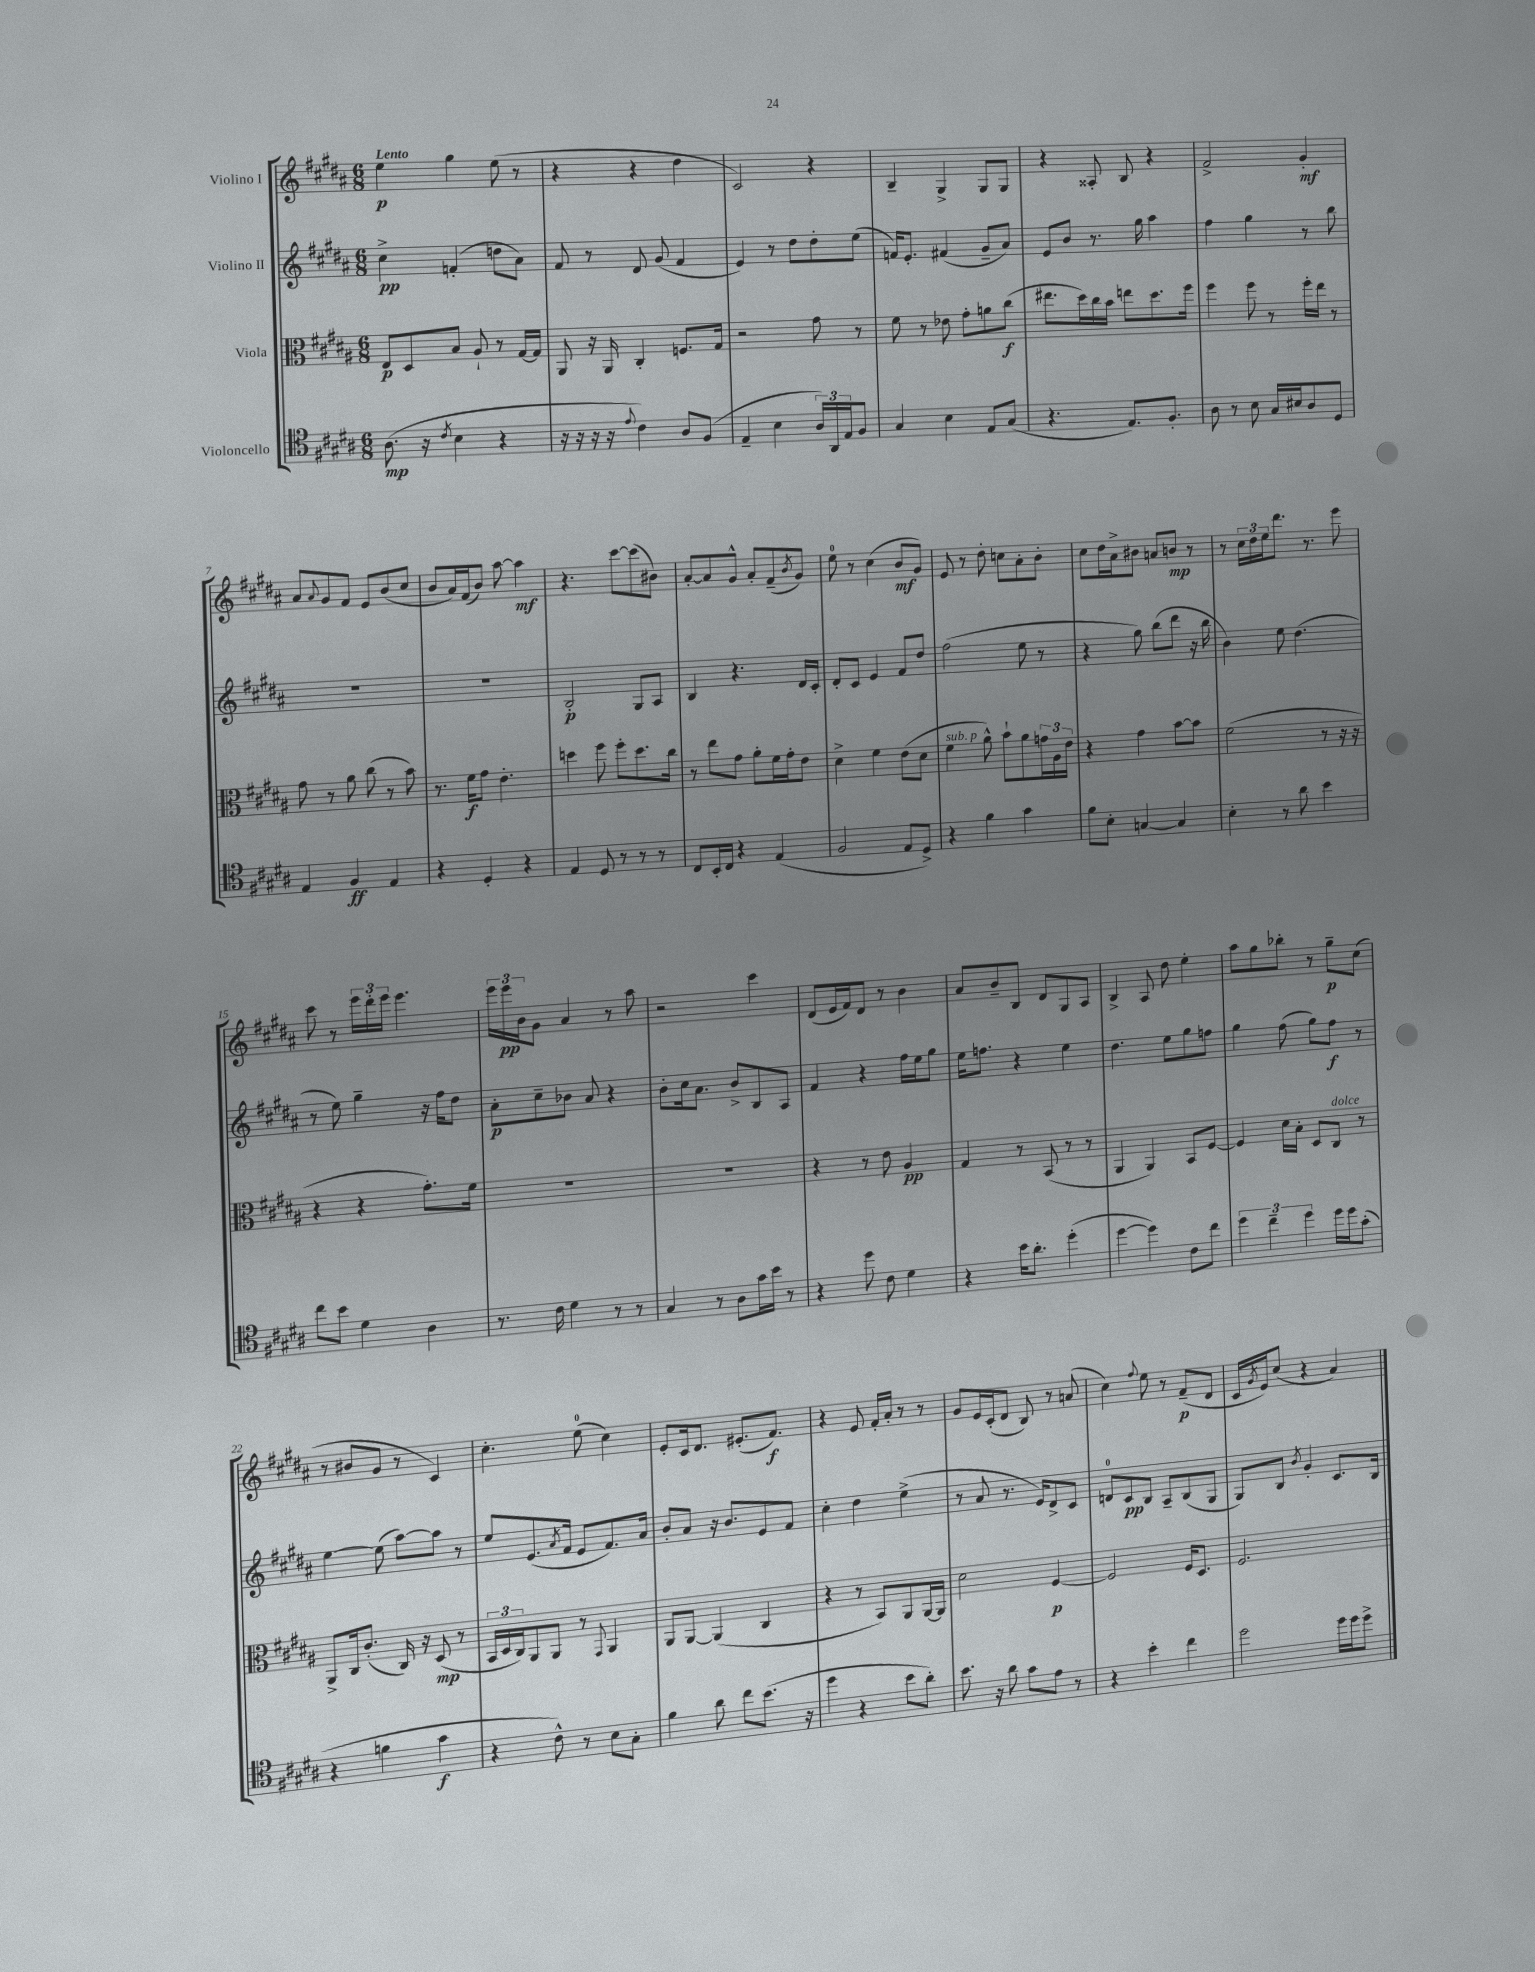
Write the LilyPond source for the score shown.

<<
\new StaffGroup <<
\new Staff = "s0" \with { instrumentName = "Violino I" } {
    \clef treble \key b \major \numericTimeSignature \time 6/8 \tempo "Lento"
    e''4\p gis''4 e''8( r8 |
    r4 r4 dis''4 |
    cis'2) r4 |
    b4-- gis4-> gis8 gis8 |
    r4 aisis8-. b8 r4 |
    fis'2-> gis'4-.\mf |
    ais'8 \appoggiatura { ais'8 } gis'8 fis'8 e'8 b'8( cis''8 |
    b'8 ais'16) fis'16( b'8) ais''8~ ais''4\mf |
    r4. cis'''8~ cis'''8( bis'8) |
    ais'8~-. ais'8 gis'8-^ ais'8-. fis'8--( \acciaccatura { b'8 } gis'8) |
    e''8-0 r8 cis''4( b'8\mf gis'8) |
    e'8 r8 dis''8-. c''8 ais'8-. b'8-. |
    cis''8 dis''16 ais'16-> bis'8 a'8 b'8\mp r8 |
    r8 \tuplet 3/2 { cis''16 dis''16 e''16 } dis'''8. r8. e'''8 |
    cis'''8 r8 \tuplet 3/2 { e'''16 dis'''16-. e'''16 } e'''4. |
    \tuplet 3/2 { e'''16 e'''16\pp b'16 } gis'8 ais'4 r8 ais''8 |
    r2 cis'''4 |
    dis'8( e'16 fis'16) dis'8 r8 b'4 |
    ais'8 b'8-- b8 dis'8 gis8 ais8 |
    b4-> ais8 dis''8 e''4-. |
    ais''8 gis''8 bes''8-. r8 gis''8--\p cis''8( |
    r8 bis'8 gis'8 r8 cis'4) |
    cis''4.-. e''8-0( cis''4) |
    e'8-. cis'16 dis'8. eis'8.-.( fis'8.\f) |
    r4 e'8 fis'16-. ais'16-. r8 r8 |
    gis'8 e'16 cis'16-.( dis'8 b8) r8 a'8( |
    cis''4) \appoggiatura { fis''8 } e''8 r8 fis'8--\p( dis'8 |
    cis'16 \acciaccatura { gis'8 } e'16) cis''8( r4 ais'4) \bar "|." |
}
\new Staff = "s1" \with { instrumentName = "Violino II" } {
    \clef treble \key b \major \numericTimeSignature \time 6/8
    cis''4->\pp f'4-.( d''8 ais'8) |
    fis'8 r8 dis'8 gis'8( fis'4 |
    e'4) r8 dis''8 dis''8-. e''8( |
    f'16) e'8.-. fis'4( gis'8-- ais'8) |
    e'8 b'8 r8. gis''16 ais''4 |
    fis''4 gis''4 r8 b''8 |
    R2. |
    R2. |
    b2-.\p gis8 ais8 |
    b4 r4. dis'16 cis'16-. |
    dis'8-. cis'8 e'4 fis'8 dis''8 |
    fis''2( e''8 r8 |
    r4 gis''8) b''8( dis'''8 r16 b''16 |
    b'4) e''8 dis''4.( |
    r8 e''8) gis''4-- r16 fis''16 dis''8 |
    ais'8-.\p cis''8-- bes'8 ais'8 r4 |
    b'8-. cis''16 ais'8. b'8-> b8 ais8 |
    fis'4 r4 fis''16 e''16 gis''8 |
    e''16 f''8. r4 e''4 |
    dis''4. e''8 gis''8 f''8 |
    gis''4 fis''8( gis''8) fis''8\f r8 |
    e''4~ e''8( ais''8~) ais''8 r8 |
    e''8 e'8.( \acciaccatura { ais'8 } fis'16 e'8 fis'8.) ais'16 |
    b'8-. ais'8 r16 b'8. e'8 fis'8 |
    cis''4-. dis''4 e''4->( |
    r8 ais'8 r8. e'16) dis'8-> cis'8 |
    d'8-0 cis'8\pp b8 ais8-- b8( gis8 |
    gis8) b8 \acciaccatura { b'8 } gis'4-. cis'8. b16 \bar "|." |
}
\new Staff = "s2" \with { instrumentName = "Viola" } {
    \clef alto \key b \major \numericTimeSignature \time 6/8
    e8\p dis8 b8 ais8-! r8 gis16~ gis16 |
    ais,8 r16 ais,16 cis4-. f8. gis16 |
    r2 gis'8 r8 |
    fis'8 r8 ees'8 gis'8-. a'8 cis''8\f( |
    eis''8. dis''16) cis''16 b'16 e''8 dis''8. fis''16 |
    fis''4 fis''8 r8 fis''16-. e''16 r8 |
    gis'8 r8 ais'8 cis''8( r8 b'8) |
    r8. fis'16\f gis'8 e'4.-. |
    d''4 fis''8 fis''8-. d''8. cis''16 |
    r8 e''8 gis'8 ais'8-. fis'16 gis'16-. e'8 |
    dis'4-> fis'4 e'8( dis'8 |
    fis'4^\markup { \italic "sub. p" } ais'8-^) b'8-! ais'8 \tuplet 3/2 { g'16 ais16 e'16 } |
    r4 gis'4 b'8~ b'8 |
    fis'2( r8 r16 r16 |
    r4 r4 gis'8.-.) fis'16 |
    R2. |
    R2. |
    r4 r8 e'8 ais4\pp |
    gis4 r8 b,8( r8 r8 |
    ais,4 ais,4) b,8 fis8~ |
    fis4 dis'16 b16-. dis8 cis8^\markup { \italic "dolce" } r8 |
    ais,8-> cis16 cis'8.-.( cis16) r16 dis8\mp( r8 |
    \tuplet 3/2 { b,16 dis16 cis16) } ais,8 ais,8 r8 \appoggiatura { gis,8 } ais,4 |
    ais,8 ais,8~ ais,4( cis4 |
    r4 r8 b,8) ais,8 ais,16~ ais,16 |
    dis'2 fis4~\p |
    fis2 fis16 dis8. |
    fis2. \bar "|." |
}
\new Staff = "s3" \with { instrumentName = "Violoncello" } {
    \clef tenor \key b \major \numericTimeSignature \time 6/8
    ais8.\mp( r16 \acciaccatura { cis'8 } b4 r4 |
    r16 r16 r16 r16 \appoggiatura { e'8 } cis'4) ais8 fis8( |
    e4-- b4 \tuplet 3/2 { ais16) ais,16 e16 } fis8 |
    gis4 b4 e8 gis8( |
    r4. e8.) fis8.-. |
    ais8 r8 b8 gis16 bis16 ais8 dis8 |
    e4 fis4\ff e4 |
    r4 dis4-. r4 |
    e4 dis8 r8 r8 r8 |
    cis8 b,16-. cis16 r4 e4( |
    fis2 e8 dis8->) |
    r4 fis'4 gis'4 |
    fis'8 b8-. g4~ g4 |
    b4-. r8 ais'8 b'4 |
    cis''8 b'8 dis'4 ais4 |
    r8. cis'16 dis'4 r8 r8 |
    gis4 r8 ais8 gis'16 b'16 r8 |
    r4 dis''8 cis'8 dis'4 |
    r4 b'16 ais'8.-. dis''4-.( |
    dis''4~ dis''4) cis'8 cis''8 |
    \tuplet 3/2 { dis''4 cis''4-- dis''4 } dis''16 dis''16 gis'8-.( |
    r4 f'4 gis'4\f |
    r4 cis'8-^) r8 b8 gis8-. |
    fis'4 ais'8 cis''8 b'8.( r16 |
    dis''4 r4 b'8 ais'8-.) |
    b'8. r16 ais'8 gis'8 e'8 r8 |
    r4 b'4-. cis''4 |
    dis''2 dis''16 dis''16 dis''8-> \bar "|." |
}
>>
>>
